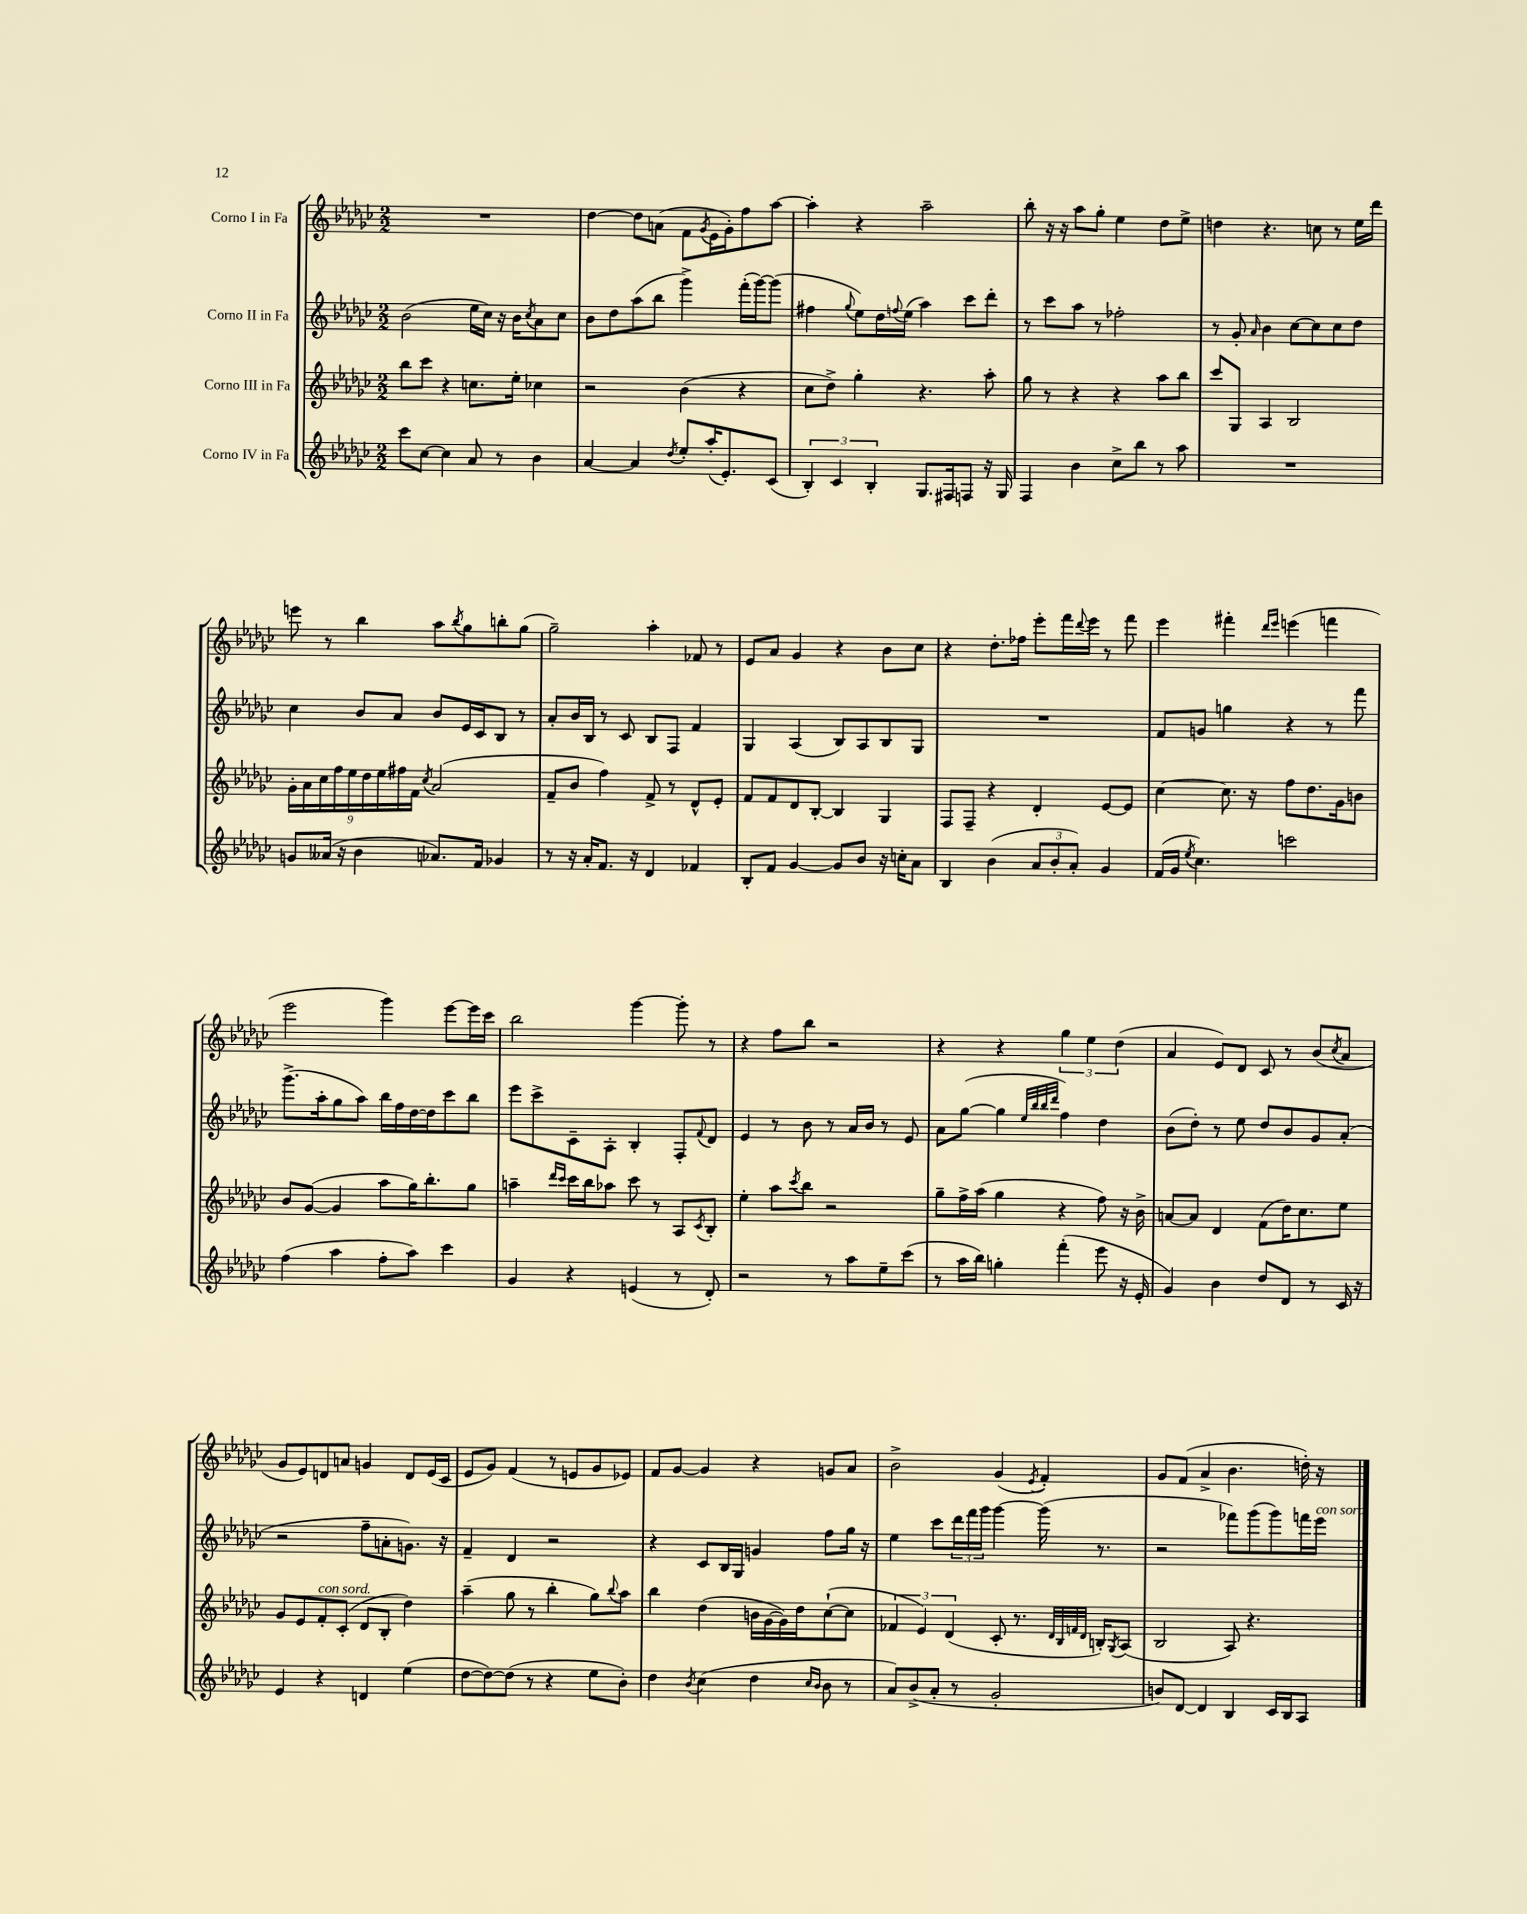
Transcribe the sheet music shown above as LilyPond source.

<<
\new StaffGroup <<
\new Staff = "s0" \with { instrumentName = "Corno I in Fa" } {
    \clef treble \key ges \major \numericTimeSignature \time 2/2
    R1 |
    des''4~ des''8 a'8( f'8 \acciaccatura { ges'8 } ees'16 ges'16-.) f''8 aes''8~ |
    aes''4-. r4 aes''2-- |
    bes''8-. r16 r16 aes''8 ges''8-. ees''4 des''8 ees''8-> |
    d''4 r4. c''8 r8 ees''16 des'''16 |
    e'''8 r8 bes''4 aes''8 \acciaccatura { bes''8 } ges''8 b''8-. ges''8( |
    ges''2--) aes''4-. fes'8 r8 |
    ees'8 aes'8 ges'4 r4 bes'8 ces''8 |
    r4 des''8.-. fes''16 ees'''8-. f'''16 \appoggiatura { des'''8 } ees'''16 r8 f'''8 |
    ees'''4 fis'''4-. \grace { des'''16 ees'''16 } e'''4( f'''4 |
    ees'''2 ges'''4) ees'''8~ ees'''16 ces'''16 |
    bes''2 ges'''4~ ges'''8-. r8 |
    r4 f''8 bes''8 r2 |
    r4 r4 \tuplet 3/2 { ges''4 ees''4 des''4( } |
    aes'4 ees'8) des'8 ces'8 r8 bes'8( \acciaccatura { ces''8 } aes'8 |
    ges'8 ees'8) d'8 a'8 g'4 d'8 ees'16( ces'16 |
    ees'8 ges'8) f'4( r8 e'8 ges'8 ees'8) |
    f'8 ges'8~ ges'4 r4 g'8 aes'8 |
    bes'2-> ges'4( \acciaccatura { ees'8 } f'4-.) |
    ges'8 f'8( aes'4-> bes'4. d''16-.) r16 \bar "|." |
}
\new Staff = "s1" \with { instrumentName = "Corno II in Fa" } {
    \clef treble \key ges \major \numericTimeSignature \time 2/2
    bes'2( ees''16 ces''16) r16 bes'16 \acciaccatura { ces''8 } aes'8 ces''8 |
    bes'8 des''8 aes''8( bes''8 ges'''4->) f'''16-.( ges'''16~) ges'''8( |
    fis''4 \appoggiatura { ges''8 } ees''8) des''16 \appoggiatura { f''8 } ees''16( aes''4) ces'''8 des'''8-. |
    r8 ces'''8 aes''8 r8 fes''2-. |
    r8 ges'8-. \grace { aes'16 } bes'4 ces''8~ ces''8 ces''8 des''8 |
    ces''4 bes'8 aes'8 bes'8 ees'16 ces'16 bes8 r8 |
    aes'8-. bes'16 bes16 r8 ces'8 bes8 f8 f'4 |
    ges4 aes4( bes8) aes8 bes8 ges8 |
    R1 |
    f'8 g'8 g''4 r4 r8 f'''8 |
    ges'''8.->( aes''16-. ges''8 aes''8) bes''16 f''16 des''16~ des''16 ces'''8 bes''8 |
    ees'''8 ces'''8-> ces'8-- aes8-. bes4-. f8-. \appoggiatura { f'8 } des'8 |
    ees'4 r8 bes'8 r8 aes'16 bes'16 r8 ees'8 |
    aes'8 ges''8~( ges''4 \grace { ees''32 bes''32 bes''32 des'''32 } f''4) des''4 |
    bes'8( des''8-.) r8 ees''8 des''8 bes'8 ges'8 aes'8-.( |
    r2 f''8-- a'8-. g'8.) r16 |
    f'4-- des'4 r2 |
    r4 ces'8 bes16 ges16 g'4 f''8 ges''16 r16 |
    ees''4 ces'''8 \tuplet 3/2 { des'''16 f'''16 ges'''16 } ges'''4~ ges'''16( r8. |
    r2 fes'''8) ges'''8( ges'''8) f'''16 ees'''16^\markup { \italic "con sord." } \bar "|." |
}
\new Staff = "s2" \with { instrumentName = "Corno III in Fa" } {
    \clef treble \key ges \major \numericTimeSignature \time 2/2
    bes''8 ces'''8 r4 c''8. ees''16-. ces''4 |
    r2 bes'4( r4 |
    ces''8 des''8->) ges''4-. r4. aes''8-. |
    ges''8 r8 r4 r4 aes''8 bes''8 |
    ces'''8 ges8 aes4 bes2 |
    \tuplet 9/8 { ges'16-. aes'16 ces''16 f''16 ees''16 des''16 ees''16 fis''16 f'16 } \acciaccatura { ces''8 } aes'2( |
    f'8-- bes'8 f''4) f'8-> r8 des'8-^ ees'8-. |
    f'8 f'8 des'8 bes8~-. bes4 ges4 |
    f8 f8-- r4 des'4-. ees'8~ ees'8 |
    ces''4~ ces''8. r16 f''8 des''8. ges'16 b'8 |
    bes'8 ges'8~( ges'4 aes''8 ges''16) bes''8.-. ges''8 |
    a''4-- \grace { des'''16 ces'''16 } ces'''16 bes''16 aes''8 ces'''8 r8 aes8 \acciaccatura { ces'8 } bes8-. |
    ees''4-. aes''8 \acciaccatura { ces'''8 } bes''8 r2 |
    ges''8-- f''16-> aes''16( ges''4 r4 f''8) r16 bes'16-> |
    a'8~ a'8 des'4 f'8( des''16) ces''8. ees''8 |
    ges'8 ees'8 f'8-.^\markup { \italic "con sord." } ces'8-.( des'8 bes8-. des''4) |
    aes''4--( ges''8 r8 bes''4-. ges''8) \appoggiatura { bes''8 } aes''8 |
    bes''4 des''4( b'16 ges'16~ ges'16) des''16 ces''8~-!( ces''8 |
    \tuplet 3/2 { fes'4 ees'4) des'4( } ces'8-. r8. \grace { des'32 bes32 f'32 des'32 } b16-.) \acciaccatura { ges8 } aes8( |
    bes2 aes8) r4. \bar "|." |
}
\new Staff = "s3" \with { instrumentName = "Corno IV in Fa" } {
    \clef treble \key ges \major \numericTimeSignature \time 2/2
    ces'''8 ces''8~ ces''4 aes'8 r8 bes'4 |
    aes'4~ aes'4 \acciaccatura { des''8 } ees''8-. aes''16-.( ees'8.-.) ces'8( |
    \tuplet 3/2 { bes4-.) ces'4 bes4-. } ges8. fis16 f8 r16 ges16 |
    f4 bes'4 ces''8-> bes''8 r8 aes''8 |
    R1 |
    g'8 aeses'16( r16 bes'4 aes'8.) f'16 ges'4 |
    r8 r16 aes'16-. f'8. r16 des'4 fes'4 |
    bes8-. f'8 ges'4~ ges'8 bes'8 r16 c''16-. aes'8 |
    bes4 bes'4( \tuplet 3/2 { aes'8 bes'8-. aes'8-.) } ges'4 |
    f'16( ges'16 \acciaccatura { ees''8 } ces''4.) c'''2 |
    f''4( aes''4 f''8-. aes''8) ces'''4 |
    ges'4 r4 e'4( r8 des'8-.) |
    r2 r8 aes''8 ees''8-- ces'''8( |
    r8 aes''16 bes''16) g''4-. f'''4-.( ees'''8 r16 ees'16-. |
    ges'4) bes'4 des''8 des'8 r8 ces'16 r16 |
    ees'4 r4 d'4 ees''4( |
    des''8~ des''8~) des''8( r8 r4 ees''8 bes'8-.) |
    des''4 \acciaccatura { bes'8 } ces''4( des''4 \grace { ces''16 bes'16 } bes'8 r8 |
    aes'8) bes'8->( aes'8-. r8 ges'2-. |
    b'8) des'8~ des'4 bes4 ces'16 bes16 aes8 \bar "|." |
}
>>
>>
\layout { \context { \Score \remove "Bar_number_engraver" } }
